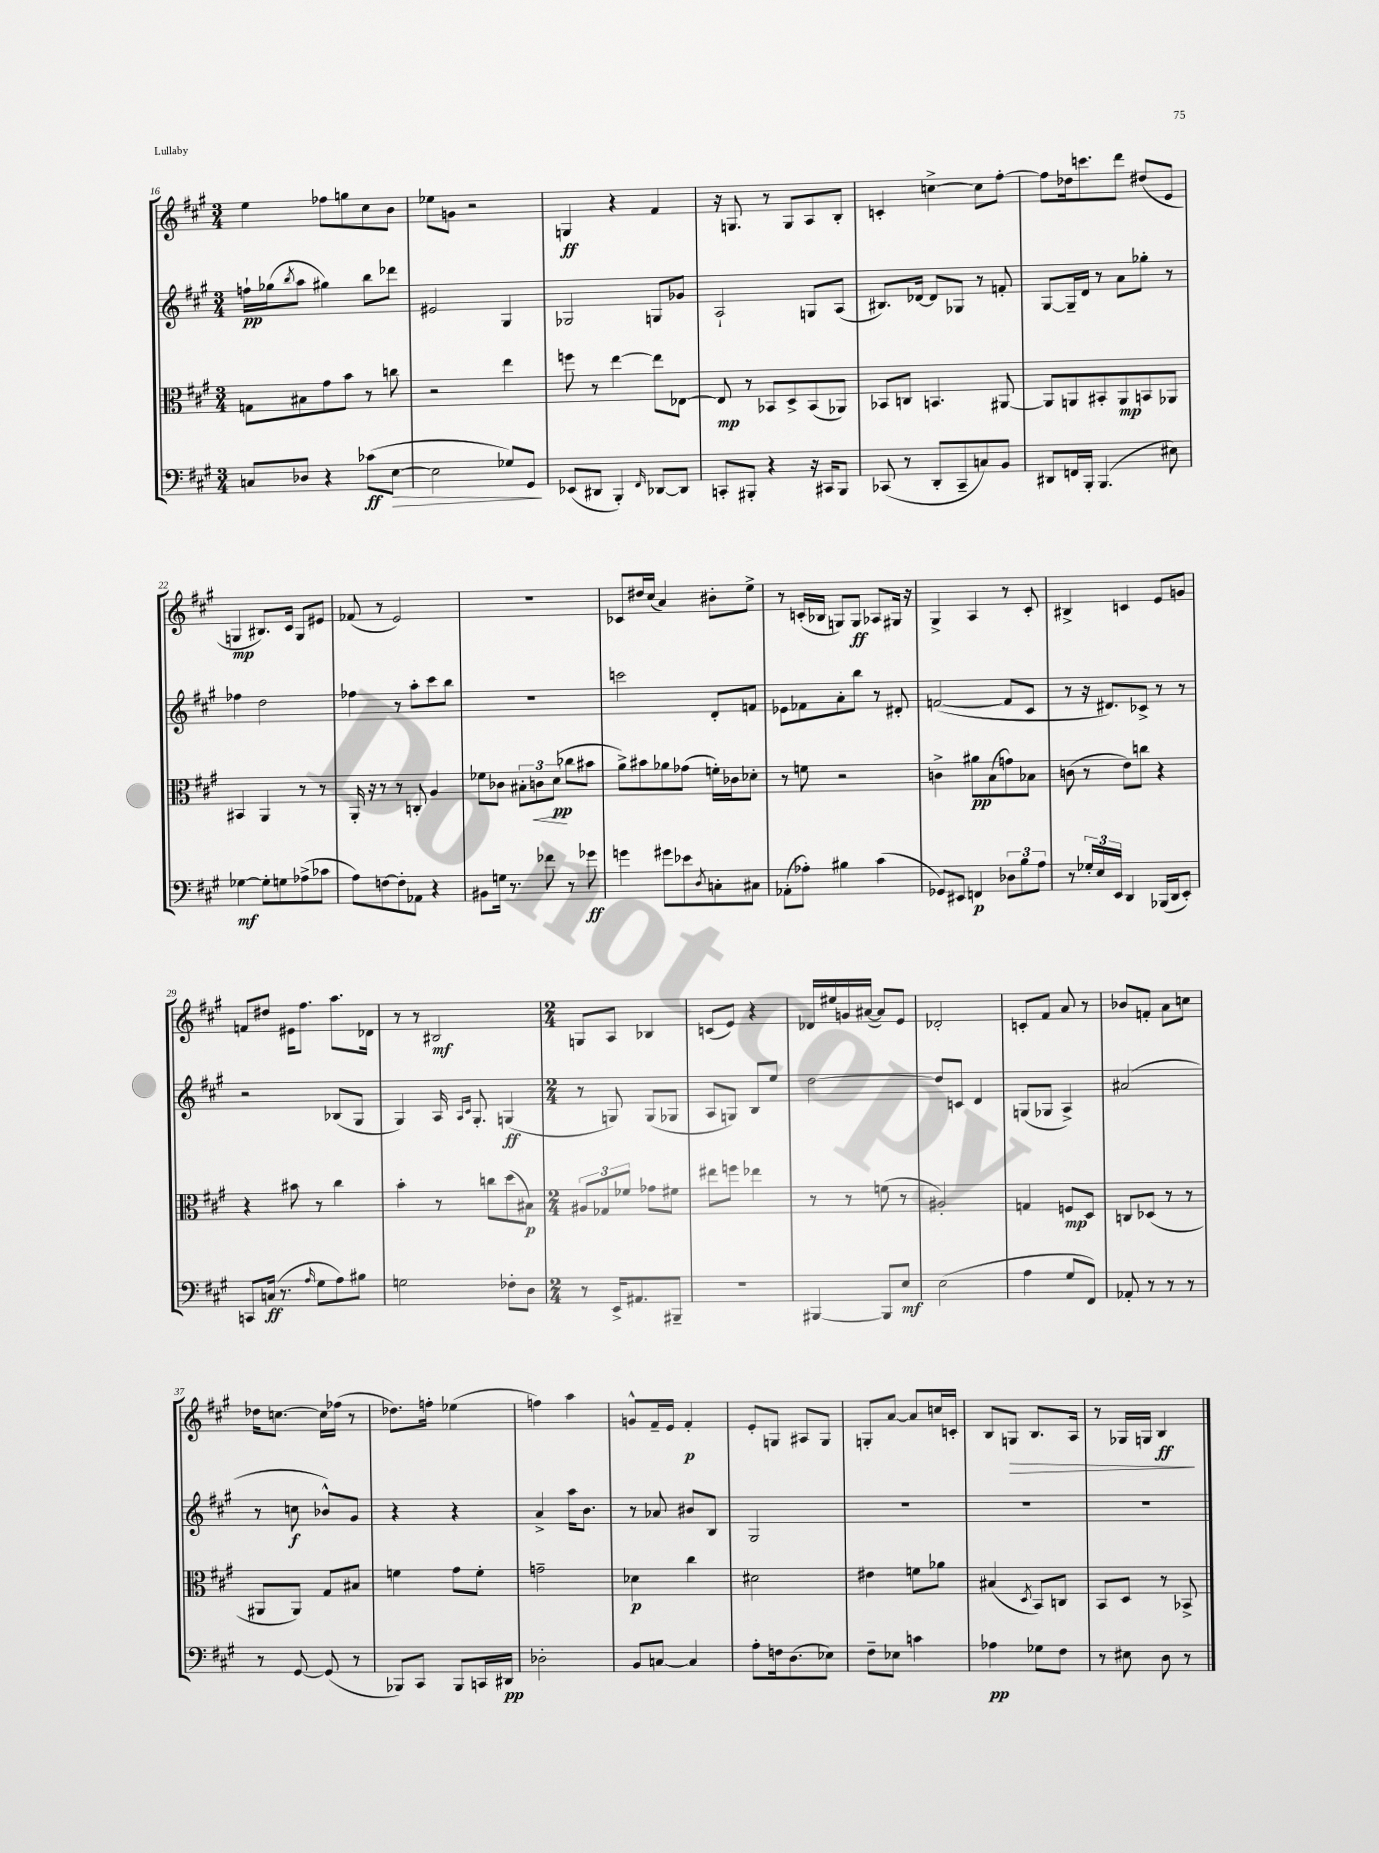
<<
\new StaffGroup <<
\new Staff = "s0" {
    \clef treble \key a \major \numericTimeSignature \time 3/4
    e''4 fes''8 g''8 cis''8 b'8 |
    ees''8 g'8 r2 |
    g4\ff r4 fis'4 |
    r16 g8. r8 g8 a8 b8-. |
    c'4-. c''4~-> c''8 fis''8~-. |
    fis''8 des''16 c'''8. d'''8 dis''8( e'8 |
    g4\mp bis8.) cis'16 g8 eis'8 |
    fes'8( r8 e'2) |
    R2. |
    ces'8 dis''16 cis''16( a'4) bis'8-. e''8-> |
    r8 c'16-.( bes16 g8) g8\ff aes8 gis16 r16 |
    gis4-> a4 r8 cis'8-. |
    bis4-> c'4 e'8 g'8 |
    f'8 dis''8 eis'16 fis''8. a''8. des'16 |
    r8 r8 bis2\mf |
    \numericTimeSignature \time 2/4 g8 a8 bes4 |
    c'8( e'8) r4 |
    des'16 eis''16 g'16 ais'16~( ais'8) e'8 |
    des'2-. |
    c'8-. fis'8 a'8 r8 |
    bes'8 f'8-. a'8 c''8 |
    des''16 c''8.~ c''16 fes''16( r8 |
    des''8.) f''16-. ees''4( |
    f''4) a''4 |
    g'8-^ fis'16-- e'16 fis'4-.\p |
    e'8-. g8 ais8 g8 |
    g8-. a'8~ a'8 c''16 c'16-. |
    b8 g8\> b8. a16 |
    r8 ges16 g16 b4\ff\! \bar "|." |
}
\new Staff = "s1" {
    \clef treble \key a \major \numericTimeSignature \time 3/4
    f''16-!\pp ges''16( \acciaccatura { b''8 } a''8 gis''4) b''8 des'''8 |
    eis'2 gis4 |
    ges2 g8 ges'8 |
    a2-! g8 a8( |
    bis8.) des'16~ des'8 ges8 r8 f'8-. |
    gis8~ gis16-- d'16 r8 a'8 ges''8-. r8 |
    fes''4 d''2 |
    fes''4 r8 a''8-. cis'''8 b''8 |
    R2. |
    c'''2 d'8-. f'8 |
    ees'8 fes'8 a'8-. b''8 r8 dis'8-. |
    f'2~( f'8 cis'8 |
    r8 r16 dis'8.) ces'8-> r8 r8 |
    r2 bes8( gis8 |
    gis4) a16 \grace { a16 cis'16 } gis8.-. g4\ff( |
    \numericTimeSignature \time 2/4 r8 g8) g8( ges8 |
    a8 g8) b8 e''8 |
    d''2~ |
    d''8 c'8 d'4 |
    g8( ges8 a4->) |
    ais'2( |
    r8 c''8\f bes'8-^) gis'8 |
    r4 r4 |
    a'4-> a''16 b'8. |
    r8 aes'8 bis'8 b8 |
    gis2 |
    R2 |
    R2 |
    R2 \bar "|." |
}
\new Staff = "s2" {
    \clef alto \key a \major \numericTimeSignature \time 3/4
    g8 bis8 gis'8 b'8 r8 c''8 |
    r2 e''4 |
    f''8 r8 e''4~ e''8 ees8~ |
    ees8\mp r8 bes,8 d8-> bes,8( aes,8) |
    bes,8 c8 b,4. ais,8~ |
    ais,8 a,8 bis,8-. a,8\mp b,8 aes,8 |
    bis,4 a,4 r8 r8 |
    a,16-. r16 r8 r8 c8-. a4 |
    fes'8 ces'8 \tuplet 3/2 { bis8-. c'8\< d'8\pp\!( } ces''8 bis'8 |
    a'8->) bis'8 aes'8 ges'8( f'16-.) ces'16 des'8-. |
    r8 f'8 r2 |
    c'4-> ais'8\pp b8( g'8) bes8 |
    c'8( r8 e'8) c''8 r4 |
    r4 bis'8 r8 cis''4 |
    b'4-. r8 c''8 d''8( bis8\p) |
    \numericTimeSignature \time 2/4 \tuplet 3/2 { ais8 ges8 fes'8 } ges'8 fis'8 |
    eis''8 f''8 ees''4 |
    r8 r8 f'8( r8 |
    ais2-.) |
    g4 f8\mp d8 |
    c8 des8( r8 r8 |
    ais,8 ais,8) gis8 bis8 |
    f'4 gis'8 f'8-. |
    g'2-- |
    des'4\p cis''4 |
    dis'2 |
    eis'4 f'8 aes'8 |
    bis4( \acciaccatura { d8 } b,8) c8 |
    b,8 d8 r8 bes,8-> \bar "|." |
}
\new Staff = "s3" {
    \clef bass \key a \major \numericTimeSignature \time 3/4
    c8 des8 r4 ces'8\ff( e8~\> |
    e2 ges8) gis,8\! |
    ees,8( dis,8 b,,4-.) \grace { fis,16 } des,8~ des,8 |
    c,8-. bis,,8-. r4 r16 cis,16 bis,,8 |
    ces,8( r8 d,8-. ces,8-- c8) b,8 |
    dis,8 f,16 b,,16-. b,,4.( eis8) |
    ges4~\mf ges8-. g8 aes8->( ces'8 |
    a8) f8~ f8-. aes,8 r4 |
    bis,8 g16 r8. fes'8 r8 ges'8\ff |
    g'4 gis'8 ees'8 \acciaccatura { d8 } c8-. cis8 |
    aes,8-.( aes8-.) bis4 cis'4( |
    ges,8) eis,8 f,4\p \tuplet 3/2 { des8 b8 a8 } |
    r8 \tuplet 3/2 { ges16-. e16 e,16 } d,4 bes,,16( d,16 e,8-.) |
    c,8 c16\ff( r8. \grace { a16 } gis8 a8) bis8 |
    g2 fes8-. d8 |
    \numericTimeSignature \time 2/4 r8 e,16-> ais,8. bis,,8-- |
    R2 |
    bis,,4~ bis,,8 e8\mf |
    e2( |
    a4 gis8 fis,8) |
    aes,8-. r8 r8 r8 |
    r8 gis,8~ gis,8( r8 |
    bes,,8) cis,8 bes,,8 c,16 dis,16\pp |
    des2-. |
    b,8 c8~ c4 |
    a8-. f16 d8.( ees8) |
    fis8-- ees8 c'4 |
    aes4\pp ges8 fis8 |
    r8 eis8 d8 r8 \bar "|." |
}
>>
>>
\layout { \context { \Score currentBarNumber = #16 } }
